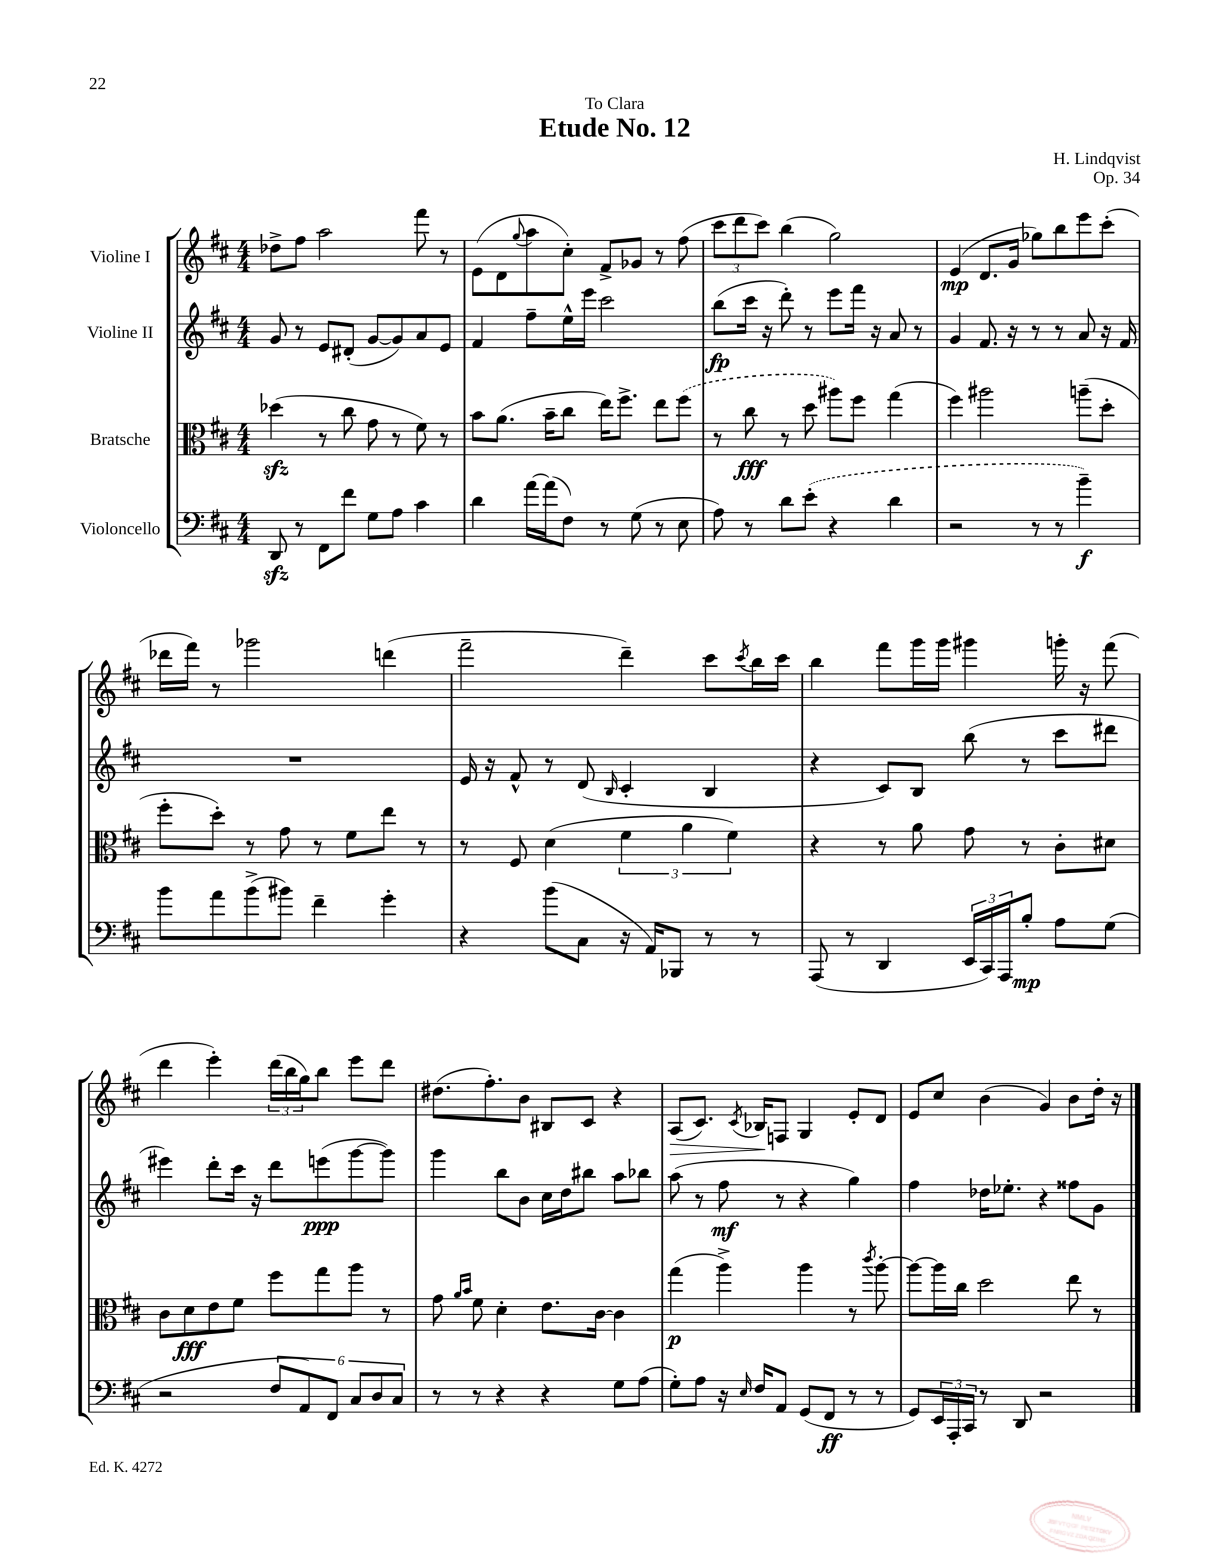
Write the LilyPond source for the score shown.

\header { title = "Etude No. 12" composer = "H. Lindqvist" dedication = "To Clara" opus = "Op. 34" }
<<
\new StaffGroup <<
\new Staff = "s0" \with { instrumentName = "Violine I" } {
    \clef treble \key d \major \numericTimeSignature \time 4/4
    des''8-> fis''8 a''2 fis'''8 r8 |
    e'8( d'8 \appoggiatura { g''8 } a''8 cis''8-.) fis'8-> ges'8 r8 fis''8( |
    \tuplet 3/2 { cis'''8 d'''8 cis'''8) } b''4( g''2) |
    e'4\mp( d'8. g'16 ges''8) b''8 e'''8 cis'''8-.( |
    des'''16 fis'''16) r8 ges'''2 d'''4( |
    fis'''2-- d'''4--) cis'''8 \acciaccatura { cis'''8 } b''16 cis'''16 |
    b''4 fis'''8 g'''16 g'''16 gis'''4 g'''16-. r16 fis'''8( |
    d'''4 e'''4-.) \tuplet 3/2 { d'''16( b''16 g''16) } b''8 e'''8 d'''8 |
    dis''8.( fis''8.-.) b'8 bis8 cis'8 r4 |
    a8\>( cis'8.) \acciaccatura { cis'8 } bes16\! f8 g4 e'8-. d'8 |
    e'8 cis''8 b'4( g'4) b'8 d''16-. r16 \bar "|." |
}
\new Staff = "s1" \with { instrumentName = "Violine II" } {
    \clef treble \key d \major \numericTimeSignature \time 4/4
    g'8 r8 e'8 dis'8-.( g'8~ g'8) a'8 e'8 |
    fis'4 fis''8-- e''16-^ e'''16 cis'''2 |
    b''8\fp( cis'''16 r16 d'''8-.) r8 e'''8 fis'''16 r16 a'8 r8 |
    g'4 fis'8. r16 r8 r8 a'8 r16 fis'16 |
    R1 |
    e'16 r16 fis'8-^ r8 d'8( \grace { b16 } cis'4-. b4 |
    r4 cis'8) b8 b''8( r8 cis'''8 dis'''8 |
    eis'''4) d'''8-. cis'''16 r16 d'''8 e'''8\ppp( g'''8~ g'''8) |
    g'''4 b''8 b'8 cis''16 d''16 bis''8 a''8 bes''8 |
    a''8( r8 fis''8\mf r8 r4 g''4) |
    fis''4 des''16 ees''8.-. r4 fisis''8 g'8 \bar "|." |
}
\new Staff = "s2" \with { instrumentName = "Bratsche" } {
    \clef alto \key d \major \numericTimeSignature \time 4/4
    des''4\sfz( r8 cis''8 g'8 r8 fis'8) r8 |
    b'8 a'8.( b'16-- cis''8 e''16) fis''8.-> e''8 \once \slurDashed fis''8( |
    r8 cis''8\fff r8 d''8 ais''8) fis''8 g''4( |
    fis''4) ais''2 a''8--( d''8-. |
    fis''8-. d''8-.) r8 g'8 r8 fis'8 e''8 r8 |
    r8 fis8 d'4( \tuplet 3/2 { fis'4 a'4 fis'4) } |
    r4 r8 a'8 g'8 r8 cis'8-. dis'8 |
    cis'8 d'8\fff e'8 fis'8 fis''8 g''8 a''8 r8 |
    g'8 \grace { a'16 b'16 } fis'8 d'4-. e'8. cis'16~ cis'4 |
    g''4\p( a''4->) a''4 r8 \acciaccatura { cis'''8 } a''8~-. |
    a''8~ a''16 cis''16 d''2 e''8 r8 \bar "|." |
}
\new Staff = "s3" \with { instrumentName = "Violoncello" } {
    \clef bass \key d \major \numericTimeSignature \time 4/4
    d,8\sfz r8 fis,8 fis'8 g8 a8 cis'4 |
    d'4 a'16~ a'16( fis8) r8 g8( r8 e8 |
    a8) r8 d'8 \once \slurDashed e'8-.( r4 d'4 |
    r2 r8 r8 b'4--\f) |
    b'8 a'8 b'8->( bis'8) fis'4-- g'4-. |
    r4 b'8( cis8 r16 a,16) bes,,8 r8 r8 |
    a,,8( r8 d,4 \tuplet 3/2 { e,16 cis,16) a,,16 } b8-.\mp a8 g8( |
    r2 \tuplet 6/4 { fis8 a,8) fis,8 cis8 d8 cis8 } |
    r8 r8 r4 r4 g8 a8( |
    g8-.) a8 r16 \grace { e16 } fis16 a,8 g,8( fis,8\ff r8 r8 |
    g,8) \tuplet 3/2 { e,16 a,,16-. cis,16 } r8 d,8 r2 \bar "|." |
}
>>
>>
\layout { \context { \Score \remove "Bar_number_engraver" } }
